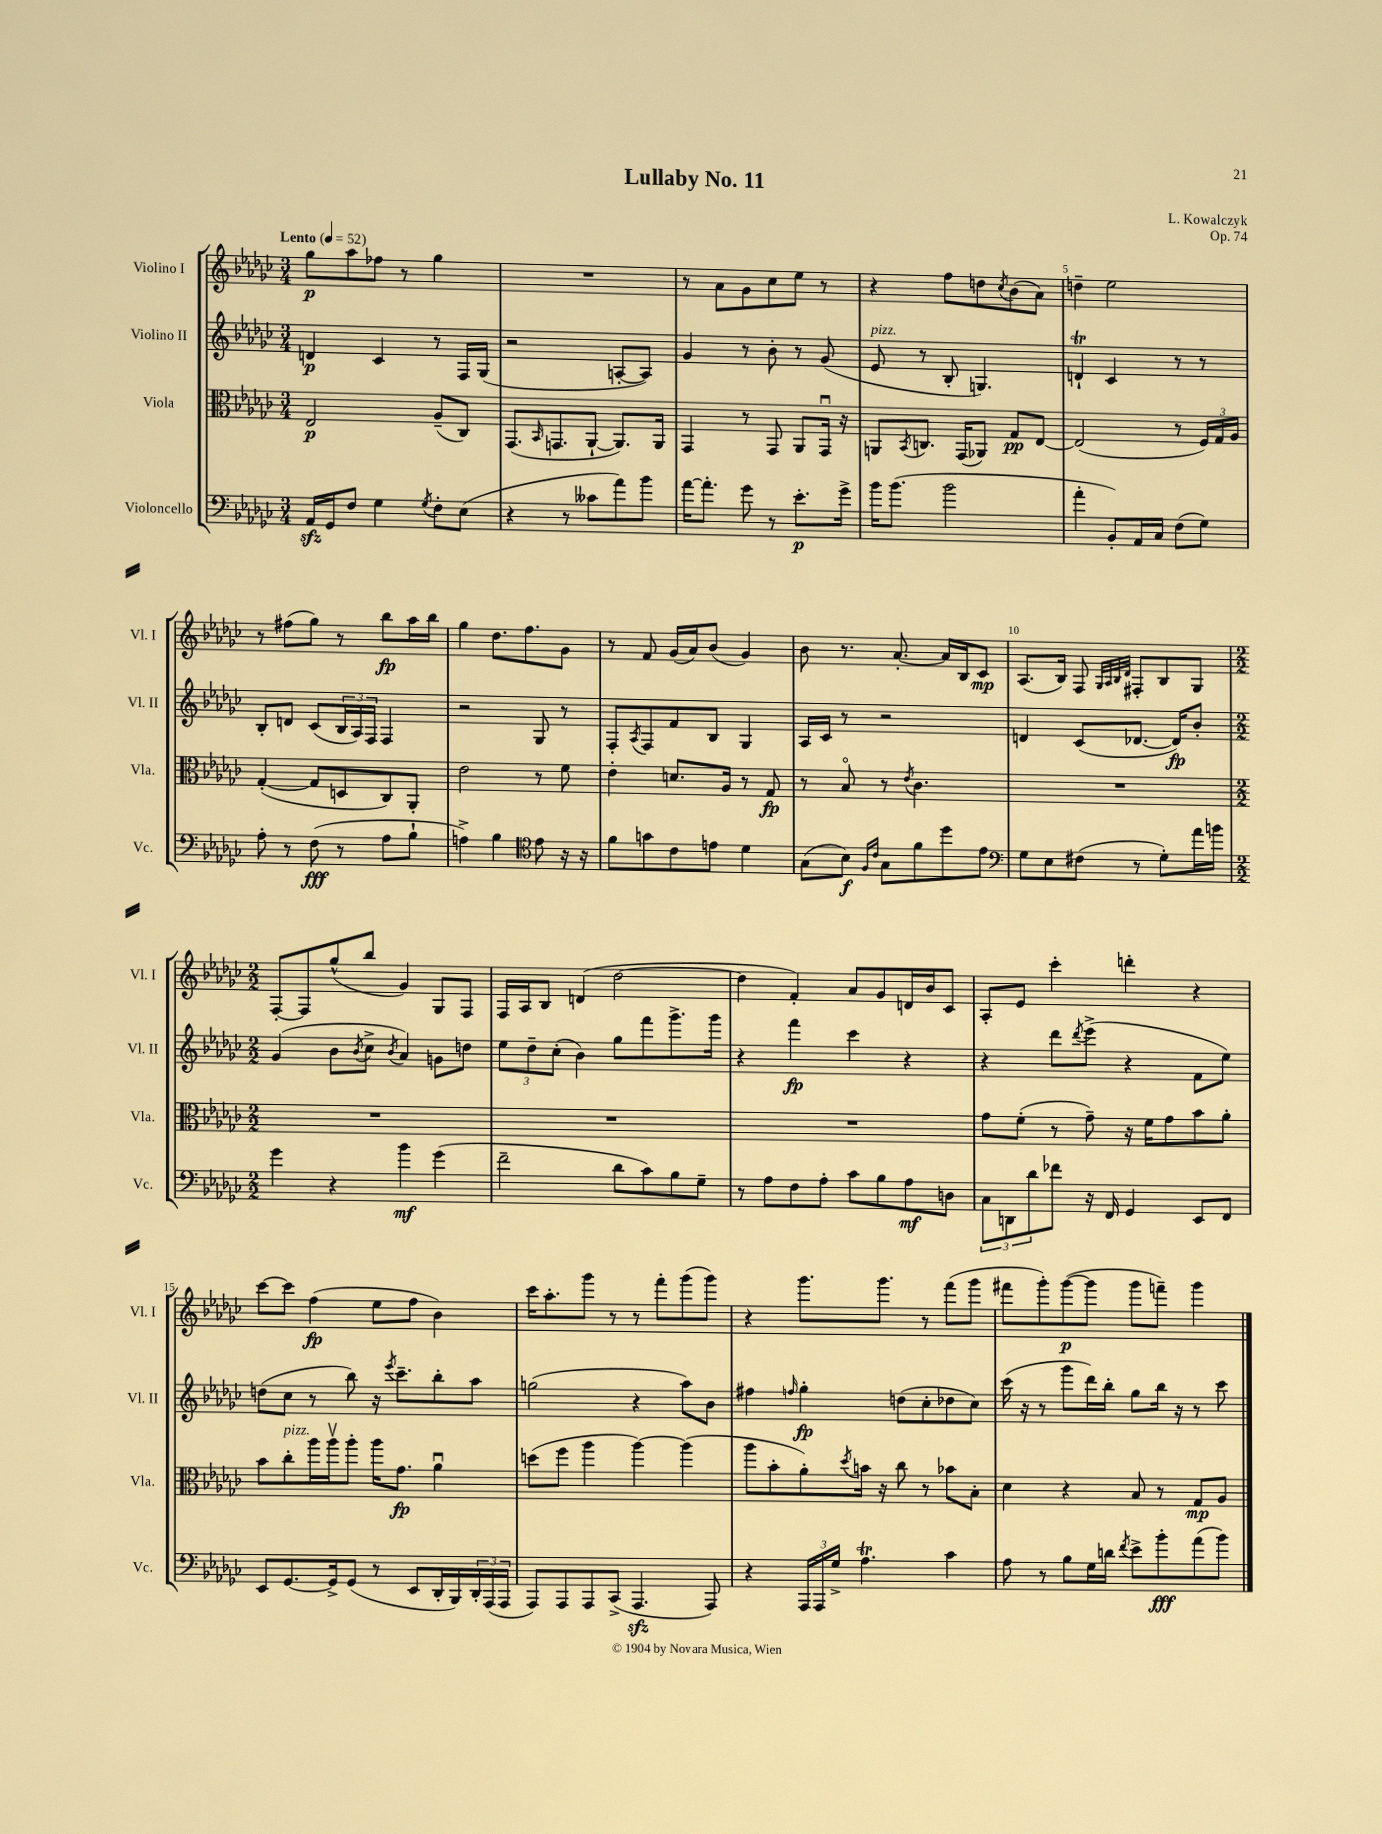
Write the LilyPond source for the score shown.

\header { title = "Lullaby No. 11" composer = "L. Kowalczyk" opus = "Op. 74" }
<<
\new StaffGroup <<
\new Staff = "s0" \with { instrumentName = "Violino I" shortInstrumentName = "Vl. I" } {
    \clef treble \key ges \major \numericTimeSignature \time 3/4 \tempo "Lento" 4 = 52
    ges''8\p aes''8 fes''8 r8 ges''4 |
    R2. |
    r8 aes'8 ges'8 ces''8 ees''8 r8 |
    r4 f''8 d''8 \acciaccatura { ces''8 } bes'8( aes'8) |
    d''4-- ees''2 |
    r8 fis''8( ges''8) r8 bes''8\fp aes''16 bes''16 |
    ges''4 des''8. f''8. ges'8 |
    r8 f'8 ges'16( aes'16) bes'8( ges'4) |
    bes'8 r8. aes'8.~-. aes'16 bes16 ces'8\mp |
    aes8.( bes16) f8 \grace { ges32 aes32 bes32 des'32 } fis8-. bes8 ges8 |
    \numericTimeSignature \time 2/2 f8~-. f8 ges''8-^( bes''8 ges'4) ges8 f8 |
    f16 aes16 bes8 d'4( des''2~ |
    des''4 f'4-.) aes'8 ges'8 d'16 bes'16 ces'8 |
    aes8-. ees'8 ces'''4-. d'''4-. r4 |
    ces'''8~ ces'''8 f''4\fp( ees''8 f''8 bes'4) |
    ces'''16 aes''8.-. ges'''8 r8 r8 f'''8-. ges'''8( ges'''8) |
    r4 ges'''8. ges'''8. r8 f'''8( ges'''8 |
    fis'''8 ges'''8-.) ges'''8~\p( ges'''8 ges'''8 f'''8--) ges'''4 \bar "|." |
}
\new Staff = "s1" \with { instrumentName = "Violino II" shortInstrumentName = "Vl. II" } {
    \clef treble \key ges \major \numericTimeSignature \time 3/4
    d'4\p ces'4 r8 f16 ges16( |
    r2 a8~-. a8) |
    ges'4 r8 bes'8-. r8 ges'8( |
    ees'8^\markup { \italic "pizz." } r8 bes8-. g4.) |
    d'4-!\trill ces'4 r8 r8 |
    bes8-. d'8 ces'8( \tuplet 3/2 { bes16 aes16) f16 } f4 |
    r2 ges8 r8 |
    f8-. \acciaccatura { aes8 } f8 f'8 bes8 ges4 |
    aes16 ces'16 r8 r2 |
    d'4 ces'8( des'8.~ des'16\fp) bes'8-. |
    \numericTimeSignature \time 2/2 ges'4( bes'8 \acciaccatura { bes'8 } ces''8-> \acciaccatura { bes'8 } aes'4) g'8 d''8 |
    \tuplet 3/2 { ees''8 des''8-- ces''8-.( } bes'4) ges''8 f'''8 ges'''8.-> ges'''16 |
    r4 f'''4\fp ces'''4 r4 |
    r4 des'''8 \acciaccatura { des'''8 } ees'''8->( r4 f'8 ees''8) |
    d''8( ces''8 r8 bes''8) r16 \acciaccatura { ees'''8 } ces'''8.-- bes''8-. aes''8 |
    g''2( r4 aes''8) bes'8 |
    fis''4 \grace { f''16 } ges''4-.\fp d''8( ces''8-. des''8 ces''8) |
    ces'''16( r16 r8 ges'''8 des'''16) bes''16-. ges''8 bes''16 r16 r8 ces'''8 \bar "|." |
}
\new Staff = "s2" \with { instrumentName = "Viola" shortInstrumentName = "Vla." } {
    \clef alto \key ges \major \numericTimeSignature \time 3/4
    ees2\p aes8--( ces8) |
    ges,8.( \grace { bes,16 } g,8. aes,8~-! aes,8.) aes,16 |
    ges,4 r8 ges,8 aes,8 ges,16\downbow r16 |
    a,8 \acciaccatura { bes,8 } c8. ges,16( aes,8) ges8\pp ees8~ |
    ees2( r8 \tuplet 3/2 { f16) ges16 aes16 } |
    ges4~-.( ges8 d8 ces8) aes,8-. |
    ees'2 r8 f'8 |
    ees'4-. d'8. aes16 r8 ges8\fp |
    r8 bes8\flageolet r8 \acciaccatura { ees'8 } ces'4. |
    R2. |
    \numericTimeSignature \time 2/2 R1 |
    R1 |
    R1 |
    ges'8 f'8-.( r8 ges'8--) r16 f'16 ges'8 bes'8 aes'8-. |
    bes'8 ces''8-.^\markup { \italic "pizz." } aes''16 aes''16\upbow aes''8-. aes''16 ges'8.\fp aes'4\downbow |
    d''8( f''8 aes''4 aes''4~) aes''4( |
    aes''8 bes'8-. aes'8-.) \acciaccatura { des''8 } b'16 r16 ces''8 r8 bes'8 bes8-. |
    des'4 r4 bes8 r8 ges8\mp aes8 \bar "|." |
}
\new Staff = "s3" \with { instrumentName = "Violoncello" shortInstrumentName = "Vc." } {
    \clef bass \key ges \major \numericTimeSignature \time 3/4
    aes,16\sfz ges,16 f8 ges4 \acciaccatura { ges8 } f8-. ees8( |
    r4 r8 ceses'8 aes'8) bes'8 |
    aes'16~ aes'8.-. ges'8 r8 ees'8.-.\p ges'16-> |
    bes'16 bes'8.( bes'2 |
    aes'4-. bes,8-.) aes,16 ces16 f8( ges8) |
    aes8-. r8 f8\fff( r8 aes8 bes8-! |
    a4->) bes4 \clef tenor ees'8 r16 r16 |
    f'8 g'8 ces'8 e'8 des'4 |
    ges8( bes8\f) \grace { f16 ces'16 } ges8 f'8 des''8 ees'8 |
    \clef bass ges8 ees8 fis8( r8 ges8-.) aes'16 b'16 |
    \numericTimeSignature \time 2/2 ges'4 r4 bes'4\mf ges'4( |
    f'2-- des'8 ces'8) bes8 ges8-- |
    r8 aes8 f8 aes8-. ces'8 bes8 aes8\mf d8 |
    \tuplet 3/2 { ces8 d,8 des'8 } fes'8 r16 f,16 ges,4 ees,8 f,8 |
    ees,8 ges,8.~ ges,16-> ges,8( r8 ees,8 des,16-. bes,,16) \tuplet 3/2 { des,16-. aes,,16( aes,,16 } |
    aes,,8) aes,,8 aes,,8 ces,8->( aes,,4.\sfz aes,,8) |
    r4 \tuplet 3/2 { aes,,16 aes,,16 ges16-> } aes4.\trill ces'4 |
    aes8 r8 bes8 ges16 d'16 \acciaccatura { f'8 } ees'8-> bes'8-.\fff aes'8( bes'8) \bar "|." |
}
>>
>>
\layout { \context { \Score \override BarNumber.break-visibility = ##(#f #t #t) barNumberVisibility = #(every-nth-bar-number-visible 5) } }
